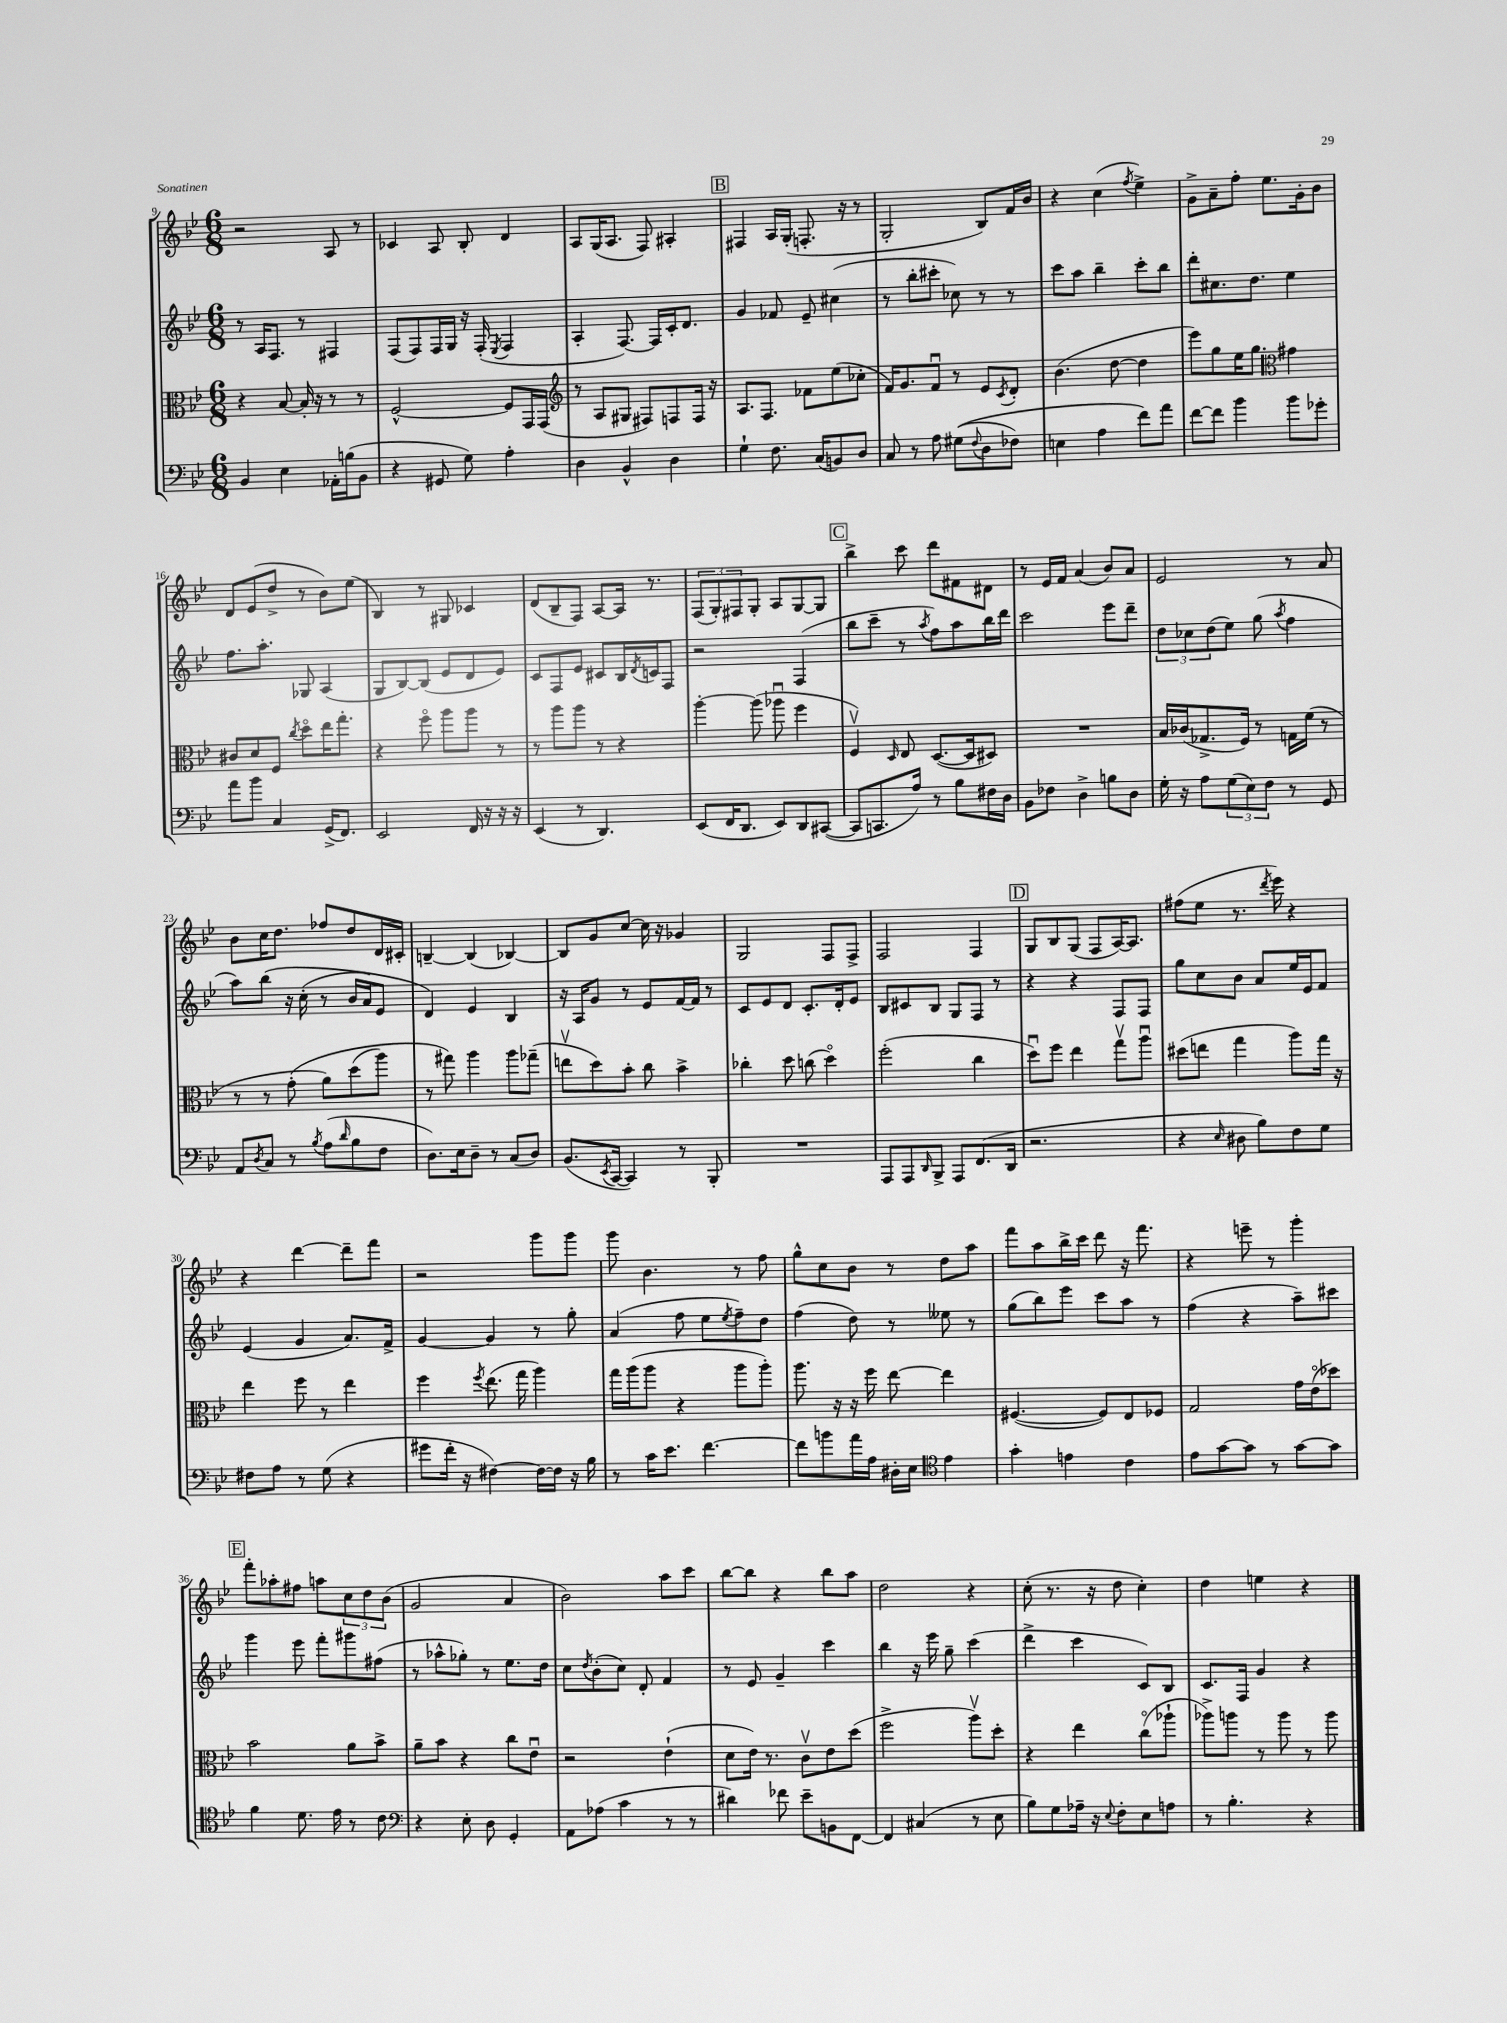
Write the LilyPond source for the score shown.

<<
\new StaffGroup <<
\new Staff = "s0" {
    \clef treble \key bes \major \numericTimeSignature \time 6/8
    r2 a8 r8 |
    ces'4 a8 bes8-. d'4 |
    a8 g16( a8. f8) ais4-. |
    \mark \markup { \box "B" } fis4 a16 g16-.( f8.-. r16 r8 |
    g2-. bes8) f'16 bes'16 |
    r4 c''4( \acciaccatura { f''8 } ees''4->) |
    g'8-> a'8-- f''8-. ees''8. g'16-. bes'8 |
    d'8 ees'8( d''8-> r8 bes'8) ees''8( |
    bes4) r8 gis8 ces'4 |
    d'8( bes8-- f8) a8~ a16 r8. |
    \tuplet 3/2 { f8( g8-.) fis8 } g8-. a8 g8~ g8 |
    \mark \markup { \box "C" } bes''4-> c'''8 d'''8 fis'8 dis'8 |
    r8 ees'16 f'16 a'4( bes'8) a'8 |
    ees'2 r8 a'8 |
    bes'8 c''16 d''8. fes''8 d''8 d'16 cis'16-. |
    b4~-- b4( bes4~) |
    bes8 g'8 c''8~ c''16 r16 ges'4 |
    g2 f8 f8-> |
    f2 f4 |
    \mark \markup { \box "D" } g8 bes8 g8( f8 a16~) a8. |
    fis''8( ees''8 r8. \acciaccatura { d'''8 } ees'''16) r4 |
    r4 d'''4~ d'''8-- f'''8 |
    r2 g'''8 g'''8 |
    g'''8 bes'4. r8 f''8 |
    g''8-^ c''8 bes'8 r8 d''8 a''8 |
    f'''8 a''8 bes''16-> c'''16 d'''8 r16 f'''8. |
    r4 e'''8-- r8 g'''4-. |
    \mark \markup { \box "E" } f'''8-. aes''8-. fis''8 a''8 \tuplet 3/2 { c''8 d''8 bes'8( } |
    g'2 a'4 |
    bes'2) a''8 c'''8 |
    bes''8~ bes''8 r4 bes''8 a''8 |
    d''2 r4 |
    c''8-.( r8. r16 d''8 c''4-.) |
    d''4 e''4 r4 \bar "|." |
}
\new Staff = "s1" {
    \clef treble \key bes \major \numericTimeSignature \time 6/8
    r8 a16 f8. r8 fis4 |
    f8( f8) f16 g16 r16 f16-.( \acciaccatura { ees8 } f4 |
    a4-. f8.~) f16 c'16-. d'8. |
    \mark \markup { \box "B" } g'4 fes'8 ees'8-- cis''4( |
    r8 bes''8-. cis'''8-. ces''8) r8 r8 |
    c'''8 a''8 bes''4-- c'''8-. bes''8 |
    d'''8-. cis''8. d''8. ees''4 |
    f''8. a''8.-. ges8 a4( |
    g8 bes8~) bes8( ees'8 d'8 ees'8) |
    c'8 f8 ees'8 cis'8 bes16 \acciaccatura { d'8 } c'16 f8 |
    r2 f4( |
    \mark \markup { \box "C" } bes''8 c'''8-- r8 \acciaccatura { a''8 } f''8) a''8 bes''16 d'''16 |
    c'''2 ees'''8 d'''8-- |
    \tuplet 3/2 { d''8 ces''8 d''8( } ees''8) g''8( \acciaccatura { a''8 } f''4 |
    a''8) bes''8\( r16 c''16-.( r8 bes'16 a'16) ees'8 |
    d'4\) ees'4 bes4 |
    r16 a16 g'8 r8 ees'8 f'16~ f'16 r8 |
    c'8 ees'8 d'8 c'8.-. d'16-. ees'8 |
    bes8 cis'8 bes8 g8 f8 r8 |
    \mark \markup { \box "D" } r4 r4 f8 f8 |
    g''8 c''8 bes'8 a'8 ees''16 ees'16 f'8 |
    ees'4( g'4 a'8.) f'16-> |
    g'4~ g'4 r8 g''8-. |
    a'4( f''8 ees''8 \acciaccatura { ees''8 } f''8--) d''8 |
    f''4( d''8) r8 eeses''8 r8 |
    g''8( bes''8) ees'''8 c'''8 a''8 r8 |
    f''4( r4 a''8--) cis'''8 |
    \mark \markup { \box "E" } g'''4 ees'''8 f'''8-. gis'''8 fis''8( |
    r8 aes''8-^ ges''8-.) r8 ees''8. d''16 |
    c''8 \acciaccatura { d''8 } bes'8-.( c''8) d'8-. f'4 |
    r8 ees'8 g'4-- c'''4 |
    bes''4 r16 ees'''16 g''8-- c'''4( |
    d'''4-> c'''4 c'8) bes8 |
    c'8. f16 g'4 r4 \bar "|." |
}
\new Staff = "s2" {
    \clef alto \key bes \major \numericTimeSignature \time 6/8
    r4 bes8~ bes16-. r16 r8 r8 |
    f2~-^ f8 g,16 g,16( |
    \clef treble r8 a8 gis8 fis8) f8 f16 r16 |
    \mark \markup { \box "B" } a8. f8. fes'8 ees''8( ces''8-. |
    f'16) g'8. f'8\downbow r8 ees'8 \acciaccatura { c'8 } d'8-. |
    bes'4.( d''8~ d''4 |
    ees'''8) g''8 ees''16 g''8. \clef alto gis'4 |
    cis'8 d'8 f8 \acciaccatura { c''8 } d''8\flageolet ees''16 g''8.-. |
    r4 f''8\flageolet a''8 a''8 r8 |
    r8 a''8 a''8 r8 r4 |
    a''4~-. a''8( aes''8\downbow f''4 |
    \mark \markup { \box "C" } f4\upbow) \grace { d16 } ees8 d8.~( d16 dis8) |
    R2. |
    bes16 ces'16( ges8.-> f16) r8 g16 f'16( r8 |
    r8 r8 g'8-.\( a'8) d''8( a''8) |
    r8 gis''8\) a''4 a''8 ges''8--( |
    e''8\upbow d''8) bes'8-. c''8 bes'4-> |
    ces''4-. d''8 c''8( d''4\flageolet) |
    f''2-.( c''4 |
    \mark \markup { \box "D" } d''8\downbow) f''8 ees''4 g''8\upbow a''8\downbow |
    dis''8( e''8 g''4 a''8) g''16 r16 |
    ees''4 f''8 r8 ees''4 |
    f''4 \acciaccatura { f''8 } ees''8.( g''16 a''4) |
    g''16 a''16( a''8 r4 a''8 a''8-.) |
    a''8. r16 r16 f''16 ees''8~ ees''4 |
    fis4.~( fis8) ees8 fes8 |
    g2 g'16 ees'16\flageolet( des''8) |
    \mark \markup { \box "E" } bes'2 a'8 bes'8-> |
    a'8-- bes'8 r4 c''8 ees'8\downbow |
    r2 ees'4-!( |
    d'8 ees'16) r8. c'8\upbow ees'8 d''8( |
    f''2-> a''8\upbow) d''8-. |
    r4 ees''4 c''8\flageolet( aes''8-! |
    aes''8->) a''8 r8 a''8 r8 a''8 \bar "|." |
}
\new Staff = "s3" {
    \clef bass \key bes \major \numericTimeSignature \time 6/8
    bes,4 ees4 aes,16-. b16( bes,8 |
    r4 gis,8 g8) a4-. |
    d4 bes,4-^ d4 |
    \mark \markup { \box "B" } g4-! f8. c16( b,8) d8 |
    c8 r8 a8 gis8(\( \appoggiatura { f8 } d8 fes8) |
    e4 a4 f'8\) a'8 |
    f'8~ f'8 bes'4 bes'8 ges'8-. |
    a'8 bes'8 c4 g,16->( f,8.) |
    ees,2 f,16 r16 r16 r16 |
    ees,4( r8 d,4.) |
    ees,8( f,16 d,8. ees,8) d,8 cis,8~( |
    \mark \markup { \box "C" } cis,8 c,8. a16) r8 bes8 fis16 d16 |
    bes,8 fes8 d4-> b8 d8 |
    g16-. r16 a8 \tuplet 3/2 { g8( ees8) f8 } r8 g,8 |
    a,8 \acciaccatura { d8 } c8 r8 \acciaccatura { bes8 } a8( \grace { d'16 } bes8 f8 |
    d8.) ees16 d8-- r8 c8( d8) |
    bes,8.( \acciaccatura { ees,8 } c,16~ c,4) r8 bes,,8-. |
    R2. |
    a,,8 a,,8 \grace { d,16 } bes,,8-> a,,8 f,8.( d,16 |
    \mark \markup { \box "D" } r2. |
    r4 \grace { ees16 } dis8 bes8) f8 g8 |
    fis8 a8 r8 g8( r4 |
    gis'8 f'16-. r16 fis4~) fis16~ fis16 r16 bes16 |
    r8 c'16 ees'8. f'4.~ |
    f'8 b'8 a'16 a16 dis16-. ees16 \clef tenor ees'4 |
    g'4-. e'4 c'4 |
    ees'8 g'8~ g'8 r8 g'8~ g'8 |
    \mark \markup { \box "E" } f'4 d'8. ees'16 r8 c'8 |
    \clef bass r4 ees8-. d8 g,4-. |
    a,8 aes8( c'4 r8 r8 |
    dis'4) fes'8 ees'8-- b,8 f,8~ |
    f,4 cis4( r8 ees8 |
    bes8) g8 aes16-- r16 \appoggiatura { ees8 } f8-. ees8 a8 |
    r8 bes4.-. r4 \bar "|." |
}
>>
>>
\layout { \context { \Score currentBarNumber = #9 } }
